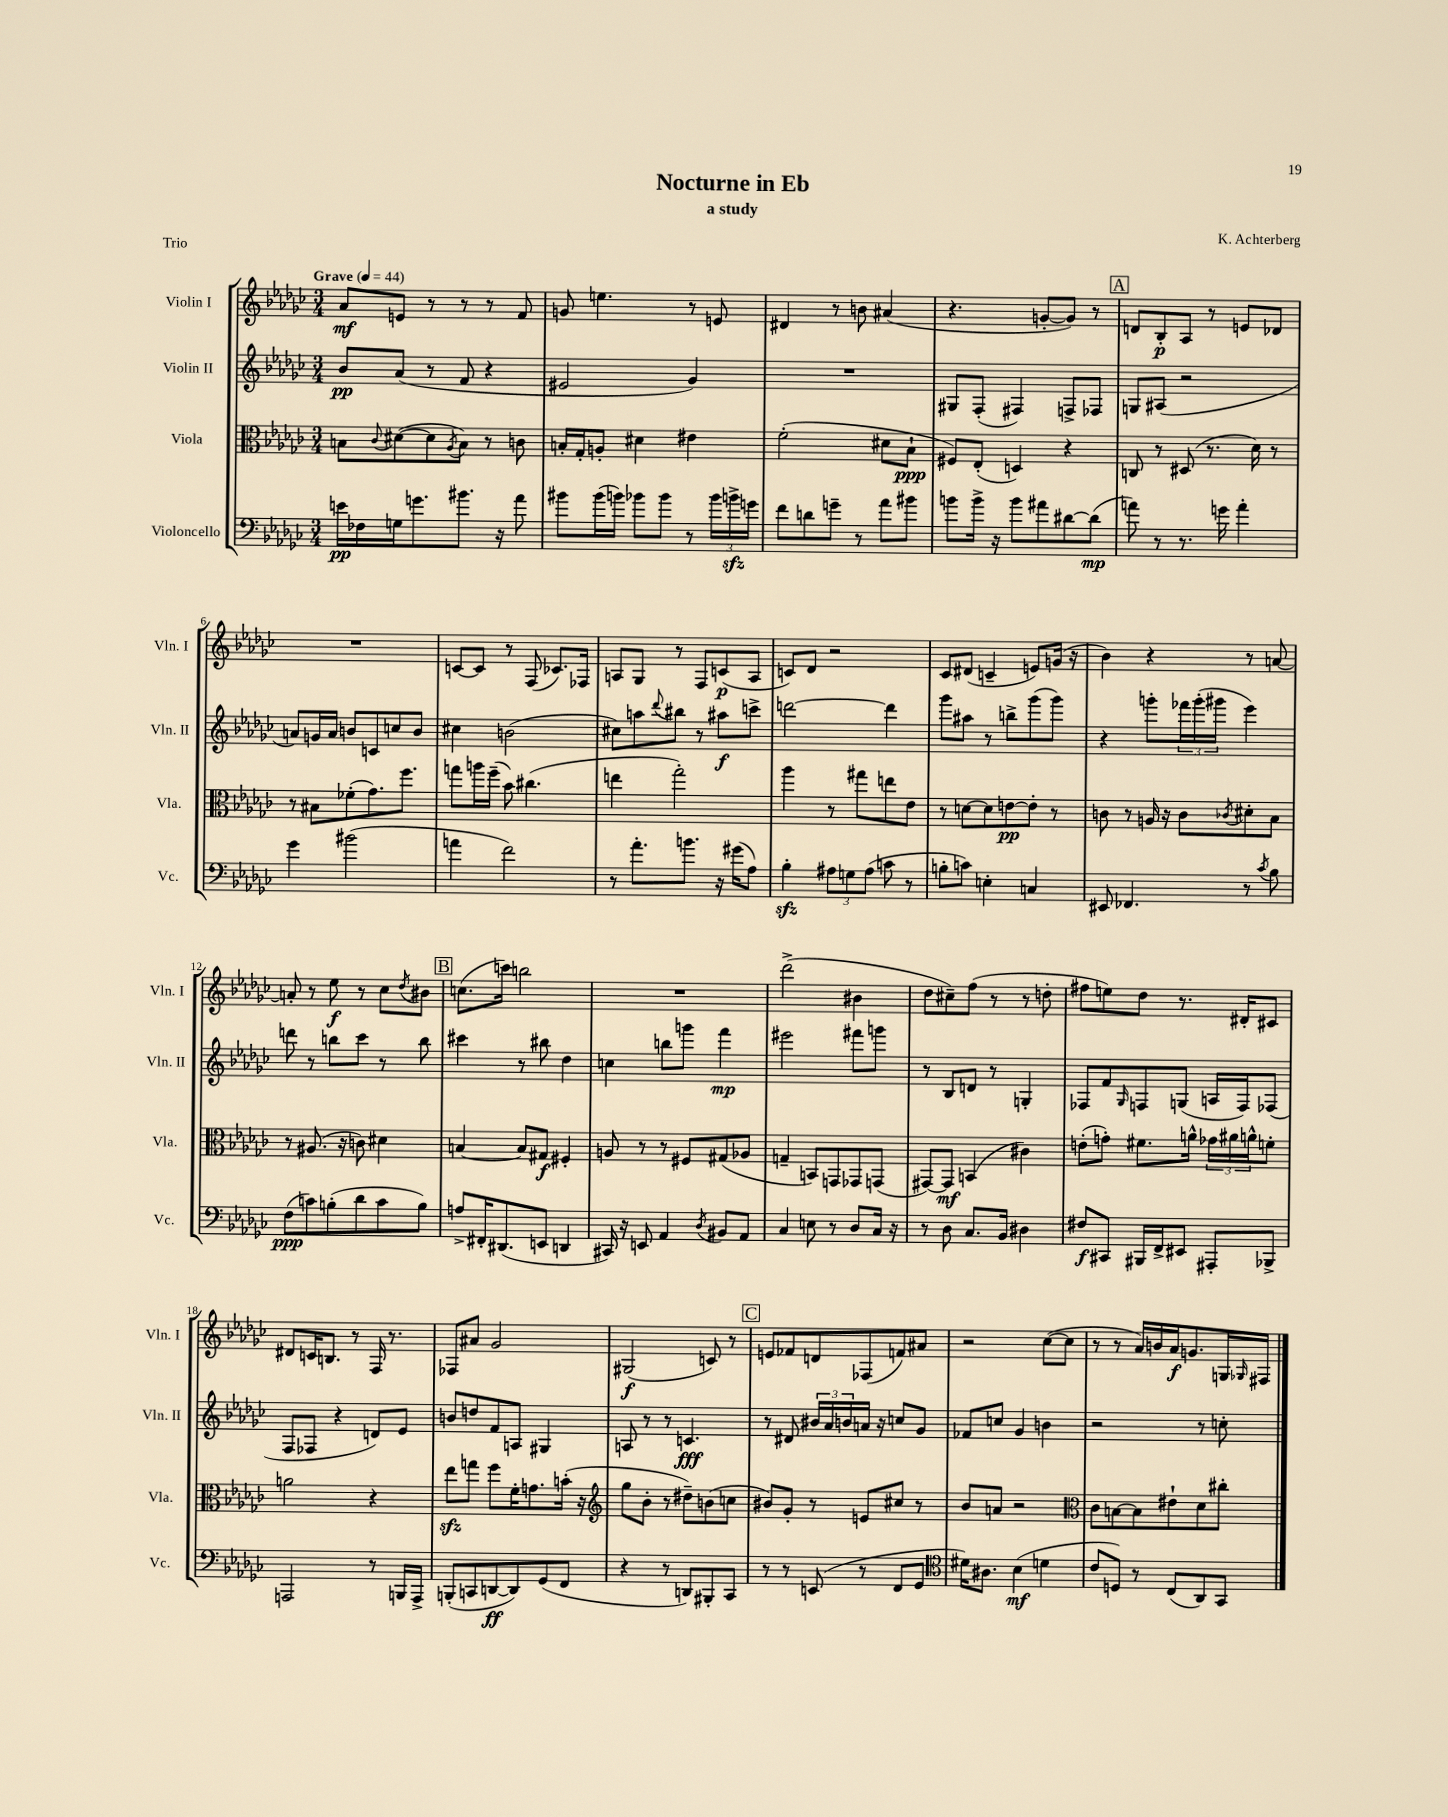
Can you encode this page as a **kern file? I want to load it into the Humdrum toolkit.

**kern	**kern	**kern	**kern
*staff4	*staff3	*staff2	*staff1
*clefF4	*clefC3	*clefG2	*clefG2
*k[b-e-a-d-g-c-]	*k[b-e-a-d-g-c-]	*k[b-e-a-d-g-c-]	*k[b-e-a-d-g-c-]
*M3/4	*M3/4	*M3/4	*M3/4
*MM44	*MM44	*MM44	*MM44
16e	8B	8b-	8a-
16F-	.	.	.
.	8qqc-	.	.
16G	([8d#	(8a-	8e
8.g	.	.	.
.	8d#]	8r	8r
.	8qA-	.	.
8.b#	8B)	8f	8r
.	8r	4r	8r
16r	.	.	.
8a-	8c	.	8f
=	=	=	=
8b#	16B'	2e#	8g
.	16G-'	.	.
(16b#	8A'	.	4.ee
16b)	.	.	.
8b-	4d#	.	.
8b-	.	.	.
8r	4e#	4g-)	8r
24b-	.	.	8e
24b^	.	.	.
24g	.	.	.
=	=	=	=
8f	(2f'	2.r	4d#
8d	.	.	.
8g~	.	.	8r
8r	.	.	8b
8a-	8d#	.	(4a#
8b#	8B-`	.	.
=	=	=	=
8b	8F#)	8G#	4.r
16b^	(8E-'	(8F'	.
16r	.	.	.
8b	4D)	4F#)	.
8a#	.	.	[8g'
[8d#	4r	8F^	8g])
(8d#]	.	8F-	8r
=	=	=	=
8a)	8C	8G	8d
8r	8r	(8A#	8B-'
8.r	(8D#	2r	8A-
.	8.r	.	8r
16g	.	.	.
4a'	.	.	8e
.	16d-)	.	.
.	8r	.	8d-
=	=	=	=
4g-	8r	8a)	2.r
.	8B#	16g	.
.	.	16a	.
(2b#	(8f-'	8b	.
.	8.g-)	8c	.
.	.	8cc	.
.	8.ff	.	.
.	.	8b	.
=	=	=	=
4a	8gg	4cc#	[8c
.	16aa	.	8c]
.	(16ff~	.	.
2f)	8b-)	(2b	8r
.	(4.cc#	.	(8F
.	.	.	8.c-)
.	.	.	16F-
=	=	=	=
8r	4ee	8cc#)	8A
8.a-'	.	8aa	8G-
.	.	8qqddd-	.
.	2gg-')	8bb#	8r
8.b	.	.	.
.	.	8r	8F
16r	.	8aa#	(8c
(16g#	.	.	.
8A-)	.	8ccc^	8A
=	=	=	=
4B-'	4aa-	[2ddd	8c)
.	.	.	8d-
12A#	8r	.	2r
12G	.	.	.
.	8gg#	.	.
(12A#	.	.	.
8c	8ee	4ddd]	.
8r	8e-	.	.
=	=	=	=
8B'	8r	8ggg-	8c-
8c)	[8d	8aa#	(8d#
4E'	8d]	8r	4c~
.	[8e	8bb^	.
4C	8e']	(8ggg-	8e)
.	8r	8ggg-)	(16g
.	.	.	16r
=	=	=	=
8EE#	8c	4r	4b-)
4.FF-	8r	.	.
.	16A	8ggg'	4r
.	16r	.	.
.	8c	24fff-	.
.	.	(24ggg'	.
.	.	24ggg#	.
.	8qc-	.	.
8r	8d#'	4eee-)	8r
8qc-	.	.	.
8B-	8B-	.	[8a
=	=	=	=
(8F	8r	8ddd	8a']
8c)	(8.A#	8r	8r
(8B'	.	8bb	8ee-
.	16r	.	.
8d-	8c)	8ccc-	8r
8c	4d#	8r	8cc-
.	.	.	8qdd-
8B)	.	8bb	8b#
=	=	=	=
8A^	[4B	4ccc#	(8.cc
16FF#'	.	.	.
(8.DD#	.	.	16ccc)
.	8B]	8r	2bb
8EE	8G#	8bb#	.
4DD	4F#'	4dd-	.
=	=	=	=
16CC#)	8A	4cc	2.r
16r	.	.	.
8EE	8r	.	.
4AA-	8r	8bb	.
.	8F#	8ggg	.
8qD-	.	.	.
8BB#	(8G#	4fff	.
8AA-	8A-	.	.
=	=	=	=
4C-	4G~	2eee#	(2ddd-^
8E	8BB)	.	.
8r	8GG	.	.
8D-	8GG-	8fff#	4b#
16C-	(8GG	8ggg	.
16r	.	.	.
=	=	=	=
8r	[8GG#)	8r	8dd-
8D-	8GG#]	8B-	8cc#~)
8.C-	(4BB	8d	(8ff
.	.	8r	8r
16BB-	.	.	.
4D#	4c#)	4G'	8r
.	.	.	8dd'
=	=	=	=
8F#	(8e'	8F-	8ff#
8CC#	8g')	8f	8ee)
.	.	16qqG-	.
16BBB#	8.f#	8F	8dd-
16FF^	.	.	.
8EE#	.	(8G	8.r
.	16a^^	.	.
8AAA#'	24g-	16A	.
.	24a#	.	.
.	.	16F)	16d#'
.	24a^^	.	.
8BBB-^	8f'	(8F-	8c#
=	=	=	=
2AAA	2a	8F	8d#
.	.	8F-	16c
.	.	.	8.B
.	.	4r	.
.	.	.	8r
8r	4r	8d)	16F
.	.	.	8.r
16BBB	.	8e-	.
16AAA^	.	.	.
=	=	=	=
(8BBB'	8ee-	8b	8F-
8CC	8gg	8dd	8a#
[8DD	8ff	8f	2g-
8DD])	16f'	8A	.
.	8.g	.	.
(8GG-	.	4G#	.
8FF	(16b'	.	.
.	16r	.	.
=	=	=	=
*	*clefG2	*	*
4r	8gg-	8A	(2G#
.	8b-'	8r	.
8r	8r	8r	.
8DD)	8dd#~)	4.c	.
8BBB#'	(8b	.	8c)
8CC-	8cc	.	8r
=	=	=	=
8r	8b#)	8r	8e
8r	8g-'	8d#	8f-
(8EE	8r	24b#	8d
.	.	24a-	.
.	.	24b	.
8r	8e	16a	(8F-
.	.	16r	.
8FF	8cc#	8cc	8f)
8GG-	8r	8g-	8a#
=	=	=	=
*clefC4	*	*	*
16d#)	8b-	8f-	2r
8.A#	.	.	.
.	8a	8cc	.
(4B-	2r	4g-	.
4d	.	4b	([8cc-
.	.	.	8cc-]
=	=	=	=
*	*clefC3	*	*
8c-	8c-	2r	8r
8D)	[8B	.	8r
8r	8B]	.	16a-)
.	.	.	16b
(8C-	8e#`	.	16a-
.	.	.	8.g
8AA-)	8d-	8r	.
8GG-	8cc#'	8cc'	16G
.	.	.	16qqG-
.	.	.	16F#
==	==	==	==
*-	*-	*-	*-
